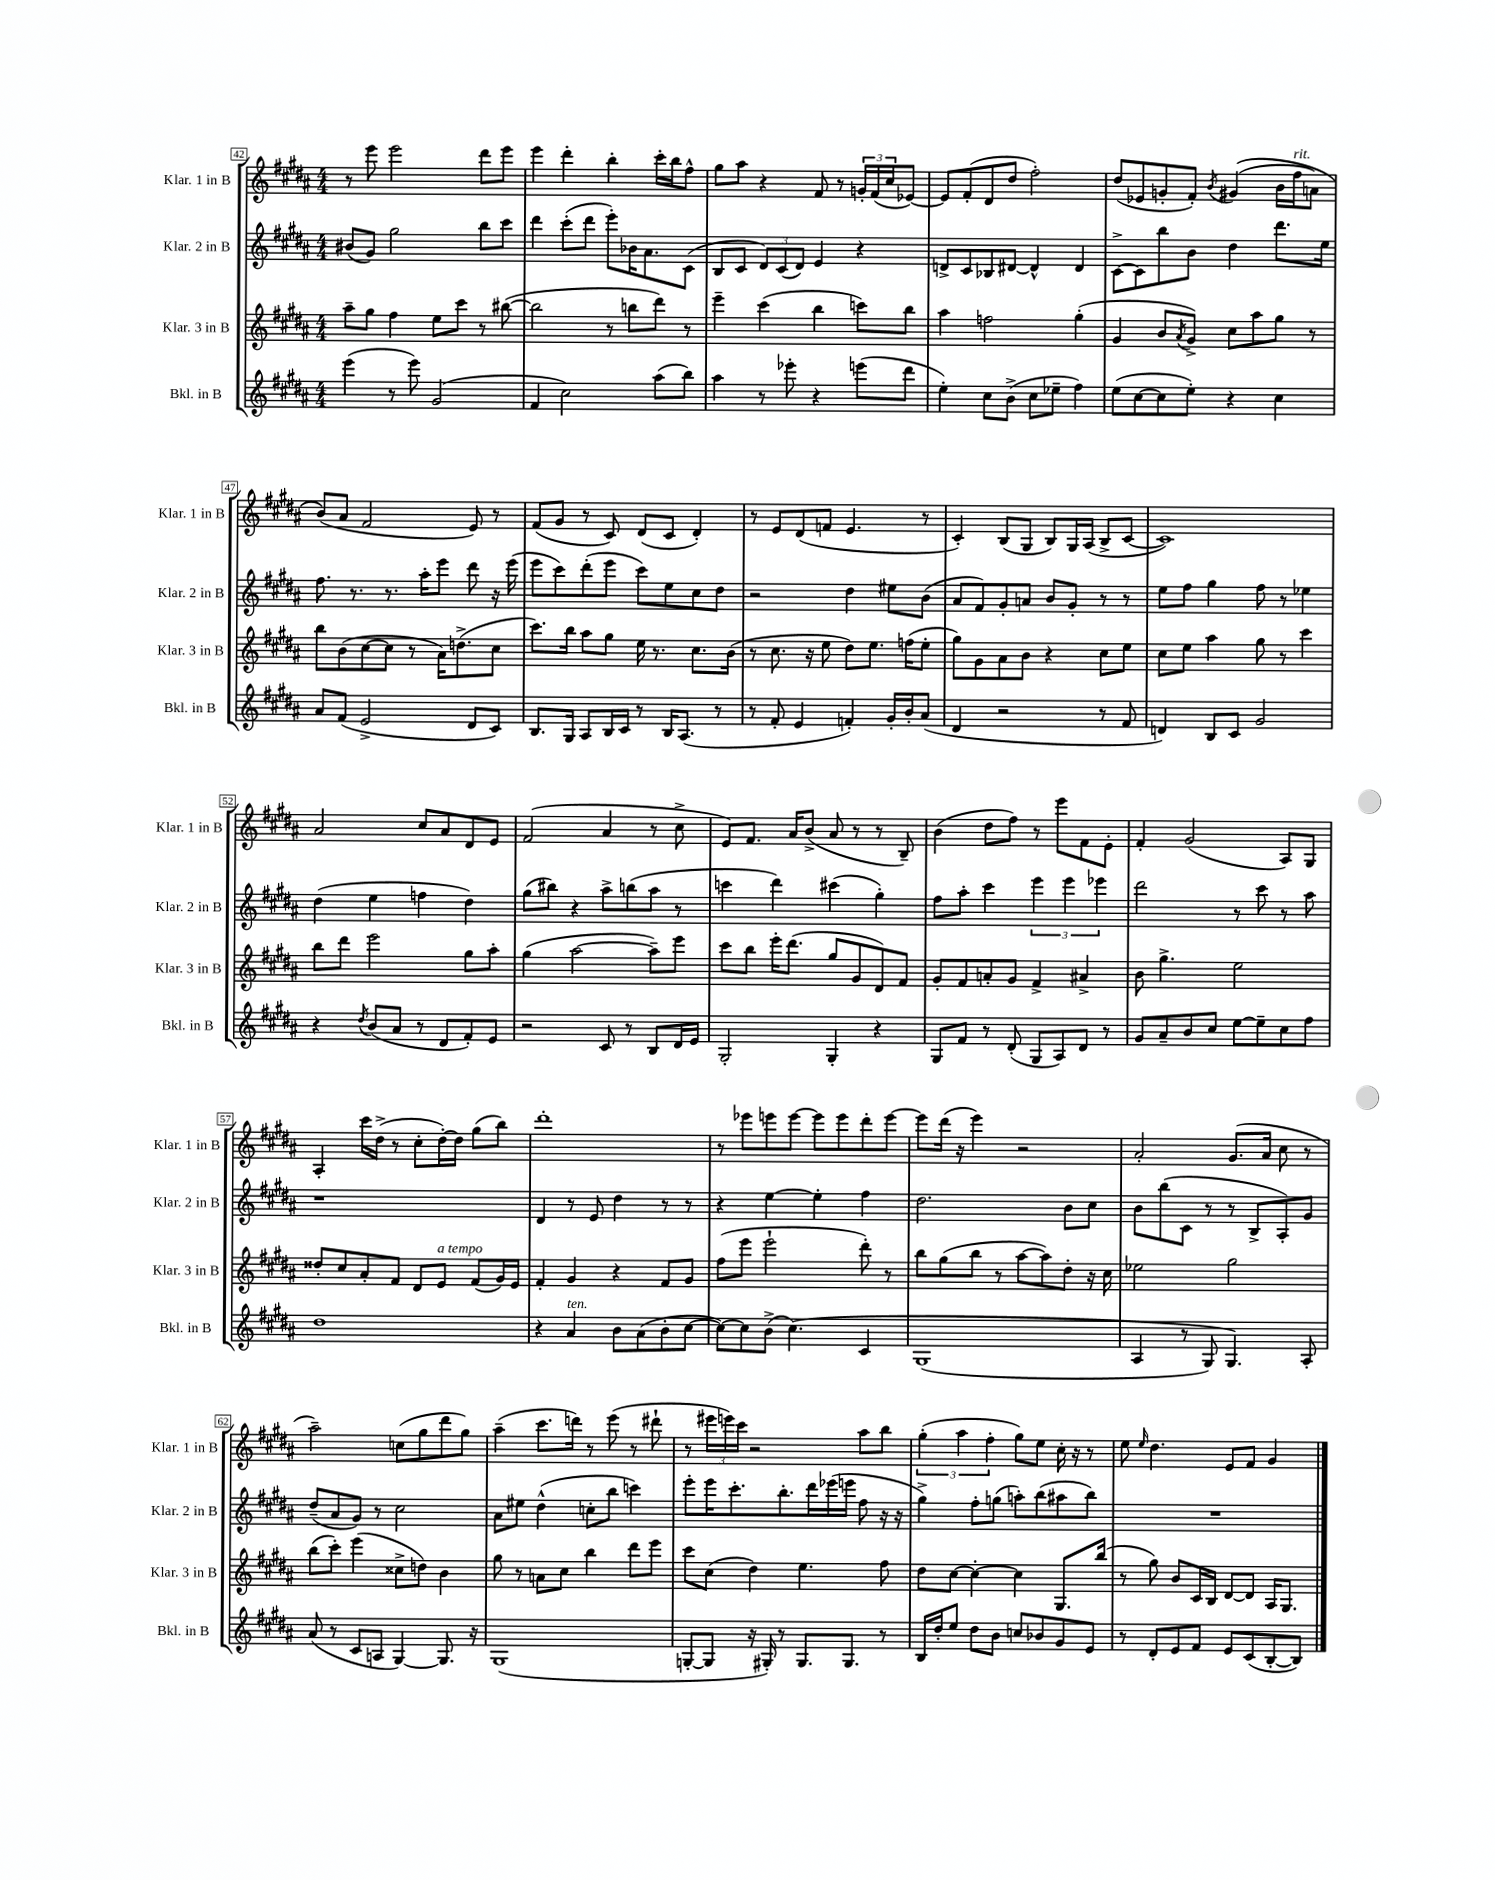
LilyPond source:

<<
\new StaffGroup <<
\new Staff = "s0" \with { instrumentName = "Klar. 1 in B" shortInstrumentName = "Klar. 1 in B" } {
    \clef treble \key b \major \numericTimeSignature \time 4/4
    r8 e'''8 e'''2 dis'''8 e'''8 |
    e'''4 dis'''4-. b''4-. cis'''16-. b''16 fis''8-^ |
    gis''8 ais''8 r4 fis'8 r8 \tuplet 3/2 { g'16-. fis'16( cis''16 } ees'8~) |
    ees'8 fis'8-.( dis'8 dis''8 fis''2-.) |
    dis''8( ees'8 g'8-. fis'8-.) \acciaccatura { b'8 } gis'4(\( b'16 fis''16^\markup { \italic "rit." } a'8) |
    b'8(\) ais'8 fis'2 e'8) r8 |
    fis'8( gis'8 r8 cis'8) dis'8( cis'8 dis'4-.) |
    r8 e'8 dis'8( f'8 e'4. r8 |
    cis'4-.) b8( gis8 b8) gis16 ais16( b8-> cis'8~ |
    cis'1) |
    ais'2 cis''8 ais'8 dis'8 e'8 |
    fis'2( ais'4 r8 cis''8-> |
    e'8) fis'8. ais'16 b'8->( ais'8 r8 r8 b8--) |
    b'4( dis''8 fis''8) r8 e'''8 fis'8 e'8-. |
    fis'4-. gis'2( ais8) gis8 |
    ais4-. cis'''16 dis''16->( r8 cis''8-. dis''16~-.) dis''16 gis''8( b''8) |
    dis'''1-. |
    r8 ees'''8 e'''8 e'''8~ e'''8 e'''8 dis'''8-. e'''8~ |
    e'''8 dis'''16( r16 e'''4) r2 |
    ais'2-. gis'8.( ais'16 cis''8 r8 |
    ais''2--) c''8( gis''8 dis'''8 gis''8) |
    ais''4--( cis'''8. d'''16) r8 e'''8( r8 dis'''8-! |
    r8 \tuplet 3/2 { eis'''16 e'''16) cis'''16 } r2 ais''8 b''8 |
    \tuplet 3/2 { gis''4-.( ais''4 fis''4-. } gis''8) e''8 cis''16-. r16 r8 |
    e''8 \grace { e''16 } dis''4. e'8 fis'8 gis'4 \bar "|." |
}
\new Staff = "s1" \with { instrumentName = "Klar. 2 in B" shortInstrumentName = "Klar. 2 in B" } {
    \clef treble \key b \major \numericTimeSignature \time 4/4
    bis'8( gis'8) gis''2 b''8 cis'''8 |
    dis'''4 cis'''8-.( dis'''8 e'''8-.) bes'16 ais'8. cis'8( |
    b8 cis'8 \tuplet 3/2 { dis'8) cis'8( dis'8) } e'4 r4 |
    d'8-> cis'8 bes8 dis'8~ dis'4-^ dis'4 |
    cis'8~-> cis'8 b''8 b'8 dis''4 dis'''8. e''16 |
    fis''8. r8. r8. ais''16-. e'''8 dis'''8 r16 e'''16( |
    e'''8 cis'''8) dis'''8-.( e'''8 cis'''8) e''8 cis''8 dis''8 |
    r2 dis''4 eis''8 b'8( |
    ais'8 fis'8) gis'8-. a'8 b'8 gis'8-. r8 r8 |
    e''8 fis''8 gis''4 fis''8 r8 ees''4 |
    dis''4( e''4 f''4 dis''4) |
    gis''8( bis''8) r4 ais''8-> b''8( ais''8 r8 |
    c'''4 dis'''4) cis'''4( gis''4-.) |
    fis''8 ais''8-. cis'''4 \tuplet 3/2 { e'''4 e'''4 ees'''4 } |
    dis'''2 r8 cis'''8 r8 ais''8 |
    r1 |
    dis'4 r8 e'8 dis''4 r8 r8 |
    r4 e''4~ e''4-. fis''4 |
    dis''2. b'8 cis''8 |
    b'8 b''8( cis'8 r8 r8 b8-> ais8-.) gis'8 |
    dis''8--( ais'8 gis'8) r8 cis''2 |
    ais'8 eis''8 dis''4-^( c''8-. b''8 c'''4) |
    e'''8-. e'''16 cis'''8.-. b''8.-. dis'''16 ees'''16( e'''16 fis''8 r16 r16 |
    gis''4->) fis''8-. g''8( a''8-.) b''8( ais''8 b''8) |
    R1 \bar "|." |
}
\new Staff = "s2" \with { instrumentName = "Klar. 3 in B" shortInstrumentName = "Klar. 3 in B" } {
    \clef treble \key b \major \numericTimeSignature \time 4/4
    ais''8-- gis''8 fis''4 e''8 cis'''8 r8 bis''8~( |
    bis''2 r8 b''8 dis'''8) r8 |
    e'''4-- cis'''4( b''4 c'''8) b''8 |
    ais''4 f''2 gis''4-.( |
    gis'4 b'8 \acciaccatura { ais'8 } gis'8->) cis''8 ais''8 gis''8 r8 |
    b''8 b'8( cis''8~ cis''8 r8 ais'16) d''8.->( cis''8 |
    cis'''8.) b''16 ais''8 gis''8 e''16 r8. cis''8. b'16( |
    r8 cis''8. r16 e''8 dis''8) e''8. f''16( e''8-. |
    gis''8) gis'8 ais'8 b'8 r4 cis''8 e''8 |
    cis''8 e''8 ais''4 gis''8 r8 cis'''4 |
    b''8 dis'''8 e'''2 gis''8 ais''8-. |
    gis''4( ais''2~ ais''8--) e'''8 |
    cis'''8 b''8 e'''16-. dis'''8.( gis''8 gis'8 dis'8) fis'8 |
    gis'8-. fis'8 a'8-. gis'8 fis'4-> ais'4-> |
    b'8 gis''4.-> e''2 |
    disis''8-. cis''8 ais'8-. fis'8 dis'8 e'8^\markup { \italic "a tempo" } fis'8( gis'16) e'16 |
    fis'4-. gis'4 r4 fis'8 gis'8 |
    fis''8( e'''8 e'''2-! dis'''8-.) r8 |
    b''8 gis''8( b''8 r8 ais''8~ ais''8) dis''8-. r16 cis''16 |
    ees''2 gis''2 |
    b''8( cis'''8-.) e'''4( cisis''8-> d''8) b'4 |
    gis''8 r8 a'8 cis''8 b''4 dis'''8 e'''8 |
    cis'''8 cis''8( dis''4) e''4. fis''8 |
    dis''8 cis''8~ cis''4~-. cis''4 gis8. b''16( |
    r8 gis''8) b'8 cis'16 b16 dis'8~ dis'8 ais16 gis8. \bar "|." |
}
\new Staff = "s3" \with { instrumentName = "Bkl. in B" shortInstrumentName = "Bkl. in B" } {
    \clef treble \key b \major \numericTimeSignature \time 4/4
    e'''4( r8 e'''8) gis'2( |
    fis'4 cis''2) ais''8( b''8) |
    ais''4 r8 ees'''8-. r4 e'''8( dis'''8 |
    e''4-.) cis''8 b'8->( cis''8 ees''8-- fis''4) |
    e''8( cis''8~ cis''8 e''8-.) r4 cis''4 |
    ais'8 fis'8( e'2-> dis'8 cis'8) |
    b8. gis16 ais8 b16 cis'16 r8 b16 ais8.( r8 |
    r8 fis'8-. e'4 f'4-.) gis'16-. b'16-. ais'8( |
    dis'4 r2 r8 fis'8 |
    d'4) b8 cis'8 gis'2 |
    r4 \acciaccatura { dis''8 } b'8( ais'8 r8 dis'8 fis'8-.) e'8 |
    r2 cis'8 r8 b8 dis'16 e'16 |
    gis2-. gis4-. r4 |
    gis8 fis'8 r8 dis'8-.( gis8 ais8) dis'8 r8 |
    gis'8 ais'8-- b'8 cis''8 e''8~ e''8-- cis''8 fis''8 |
    dis''1 |
    r4 ais'4^\markup { \italic "ten." } b'8 ais'8( b'8-. cis''8~ |
    cis''8~) cis''8 b'8->( cis''4.)\( cis'4 |
    gis1( |
    ais4 r8 gis8) gis4.\) ais8-. |
    ais'8( r8 cis'8 a8 gis4~) gis8. r16 |
    gis1( |
    g8~-. g8 r16 gis16-.) r8 gis8. gis8. r8 |
    b16 dis''16-. e''8 dis''8 b'8 c''8 bes'8 gis'8 e'8 |
    r8 dis'8-. e'8 fis'8 e'8 cis'8( b8~-. b8) \bar "|." |
}
>>
>>
\layout { \context { \Score currentBarNumber = #42 \override BarNumber.stencil = #(make-stencil-boxer 0.1 0.3 ly:text-interface::print) } }
